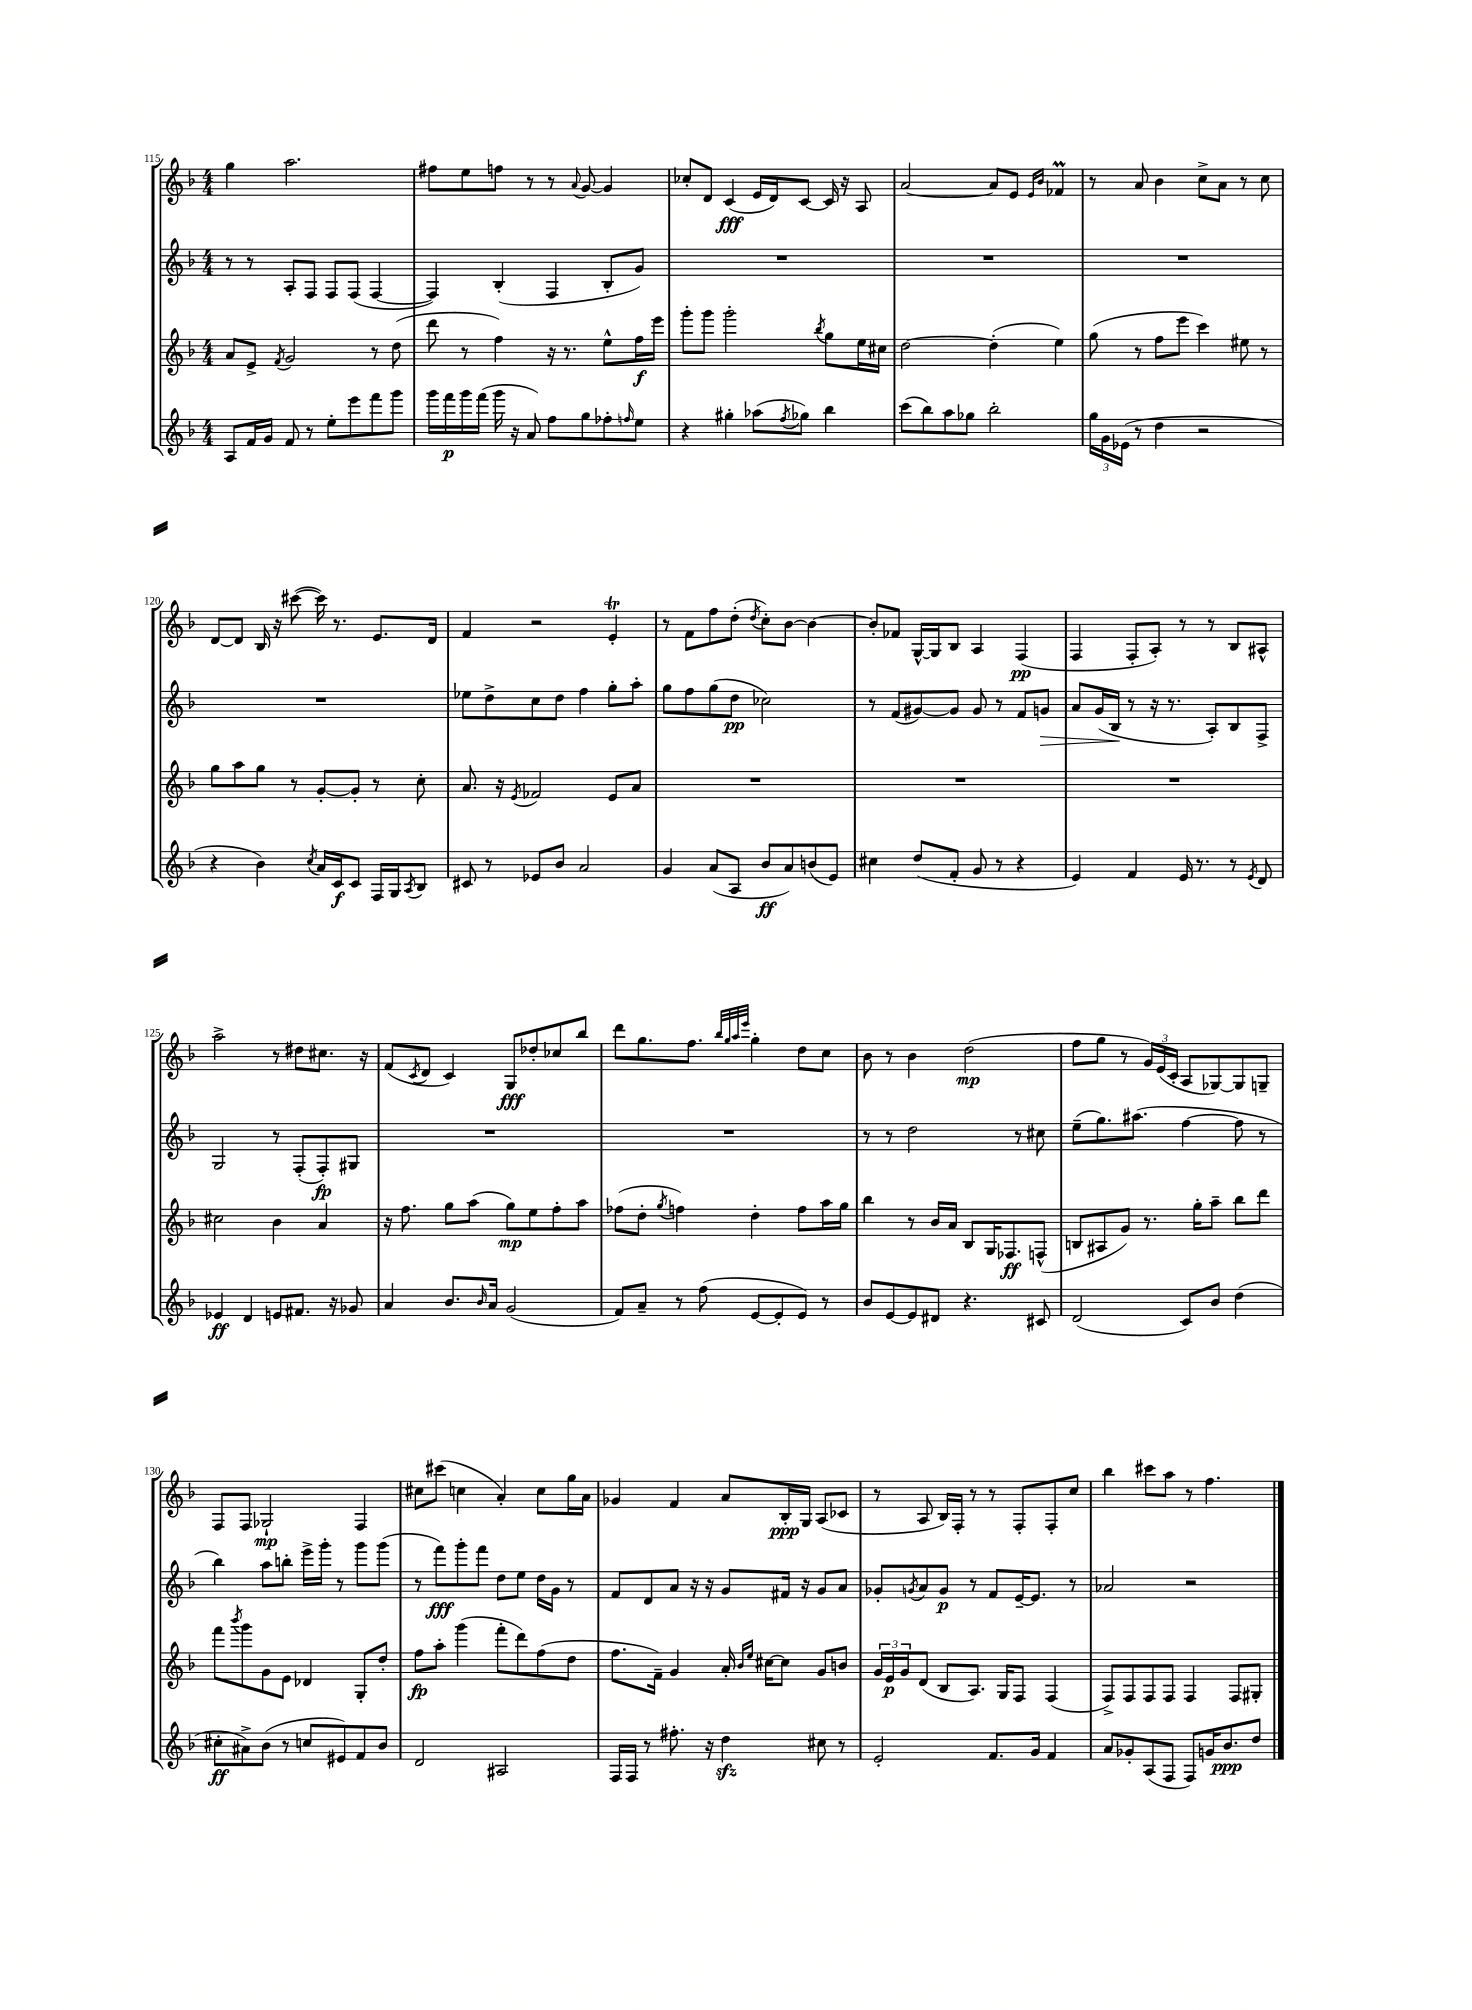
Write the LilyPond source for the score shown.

<<
\new StaffGroup <<
\new Staff = "s0" {
    \clef treble \key f \major \numericTimeSignature \time 4/4
    g''4 a''2. |
    fis''8 e''8 f''8 r8 r8 \appoggiatura { a'8 } g'8~ g'4 |
    ces''8-. d'8 c'4\fff( e'16 d'16) c'8~ c'16 r16 a8 |
    a'2~ a'8 e'8 \grace { e'16 bes'16 } fes'4\prall |
    r8 a'8 bes'4 c''8-> a'8 r8 c''8 |
    d'8~ d'8 bes16 r16 cis'''8~( cis'''16) r8. e'8. d'16 |
    f'4 r2 e'4-.\trill |
    r8 f'8 f''8 d''8-.( \acciaccatura { d''8 } c''8-.) bes'8~ bes'4~ |
    bes'8-. fes'8 g16~-^ g16 bes8 a4 f4\pp( |
    f4 f8-. a8-.) r8 r8 bes8 ais8-^ |
    a''2-> r8 dis''8 cis''8. r16 |
    f'8( \acciaccatura { c'8 } d'8 c'4) g8\fff des''8-. ces''8 bes''8 |
    d'''8 g''8. f''8. \grace { bes''32 g''32 a''32 e'''32 } g''4-. d''8 c''8 |
    bes'8 r8 bes'4 d''2\mp( |
    f''8 g''8 r8 \tuplet 3/2 { g'16) e'16( c'16-. } a8 ges8~) ges8 g8-- |
    f8 f8 ges2-!\mp f4 |
    cis''8 cis'''8( c''4 a'4-.) c''8 g''16 a'16 |
    ges'4 f'4 a'8 bes16-.\ppp g16 a8( ces'8 |
    r8 a8 bes16) f16-. r8 r8 f8-. f8-. c''8 |
    bes''4 cis'''8 a''8 r8 f''4. \bar "|." |
}
\new Staff = "s1" {
    \clef treble \key f \major \numericTimeSignature \time 4/4
    r8 r8 a8-. f8 f8 f8( f4~ |
    f4) bes4-.( f4 bes8-. g'8) |
    R1 |
    R1 |
    R1 |
    R1 |
    ees''8 d''8-> c''8 d''8 f''4 g''8-. a''8-. |
    g''8 f''8 g''8( d''8\pp ces''2) |
    r8 f'8( gis'8~) gis'8 gis'8 r8 f'8 g'8\> |
    a'8 g'16( bes16\! r8 r16 r8. a8-.) bes8 f8-> |
    g2 r8 f8-.( f8-.\fp) gis8 |
    R1 |
    R1 |
    r8 r8 d''2 r8 cis''8 |
    e''8--( g''8.) ais''8.( f''4~ f''8 r8 |
    bes''4) a''8 b''8-. e'''16-> g'''16-. r8 g'''8 g'''8( |
    r8 f'''8\fff) g'''8-. f'''8 d''8 e''8 d''16 g'16 r8 |
    f'8 d'8 a'8 r16 r16 g'8 fis'16 r16 g'8 a'8 |
    ges'8-. \acciaccatura { g'8 } a'8 g'8\p r8 f'8 e'16~-- e'8. r8 |
    aes'2 r2 \bar "|." |
}
\new Staff = "s2" {
    \clef treble \key f \major \numericTimeSignature \time 4/4
    a'8 e'8-> \acciaccatura { f'8 } g'2 r8 d''8( |
    d'''8 r8 f''4) r16 r8. e''8-^ f''16\f e'''16 |
    g'''8-. g'''8 g'''2-. \acciaccatura { bes''8 } g''8 e''16 cis''16 |
    d''2~ d''4-.( e''4) |
    g''8( r8 f''8 e'''8 c'''4) eis''8 r8 |
    g''8 a''8 g''8 r8 g'8~-. g'8-. r8 c''8-. |
    a'8. r16 \acciaccatura { e'8 } fes'2 e'8 a'8 |
    R1 |
    R1 |
    R1 |
    cis''2 bes'4 a'4 |
    r16 f''8. g''8 a''8( g''8\mp) e''8 f''8-. a''8 |
    fes''8( d''8-. \acciaccatura { g''8 } f''4) d''4-. f''8 a''16 g''16 |
    bes''4 r8 bes'16 a'16 bes8 g16 fes8.\ff f8-^( |
    b8 ais8 g'8) r8. g''16-. a''8-- bes''8 d'''8 |
    f'''8 \acciaccatura { bes'''8 } g'''8 g'8 e'8 des'4 g8-. d''8-. |
    f''8\fp a''8-. g'''4( f'''8-. d'''8) f''8( d''8 |
    f''8. f'16--) g'4 a'16-. \grace { bes'16 e''16 } cis''16~ cis''8 g'8 b'8 |
    \tuplet 3/2 { g'16 e'16\p g'16 } d'8( bes8 a8.) g16 f8 f4( |
    f8->) f8 f8 f8 f4 f8 gis8-. \bar "|." |
}
\new Staff = "s3" {
    \clef treble \key f \major \numericTimeSignature \time 4/4
    a8 f'16 g'16 f'8 r8 e''8-. e'''8 f'''8 g'''8 |
    g'''16 f'''16\p g'''16 f'''16( g'''16 r16 a'8) f''8 g''8 fes''8-. \grace { f''16 } e''8 |
    r4 gis''4-. aes''8( \acciaccatura { f''8 } ges''8) bes''4 |
    c'''8( bes''8) a''8 ges''8 bes''2-. |
    \tuplet 3/2 { g''16 g'16 ees'16( } r8 d''4 r2 |
    r4 bes'4) \acciaccatura { c''8 } a'16 c'16\f c'8 f16 g16 \acciaccatura { a8 } bes8 |
    cis'8 r8 ees'8 bes'8 a'2 |
    g'4 a'8( a8 bes'8\ff a'8) b'8( e'8) |
    cis''4 d''8( f'8-. g'8 r8 r4 |
    e'4) f'4 e'16 r8. r8 \acciaccatura { e'8 } d'8 |
    ees'4\ff d'4 e'8 fis'8. r16 ges'8 |
    a'4 bes'8. \grace { bes'16 } a'16 g'2( |
    f'8) a'8-- r8 f''8( e'8~ e'8-. e'8) r8 |
    bes'8 e'8~ e'8 dis'8 r4. cis'8 |
    d'2( c'8) bes'8 d''4( |
    cis''8-.\ff ais'8->) bes'8( r8 c''8 eis'8) f'8 bes'8 |
    d'2 ais2 |
    f16 f16 r8 fis''8.-. r16 d''4\sfz cis''8 r8 |
    e'2-. f'8. g'16 f'4 |
    a'8 ges'8-. a8( f8 f8) g'16 bes'8.\ppp d''8 \bar "|." |
}
>>
>>
\layout { \context { \Score currentBarNumber = #115 } }
